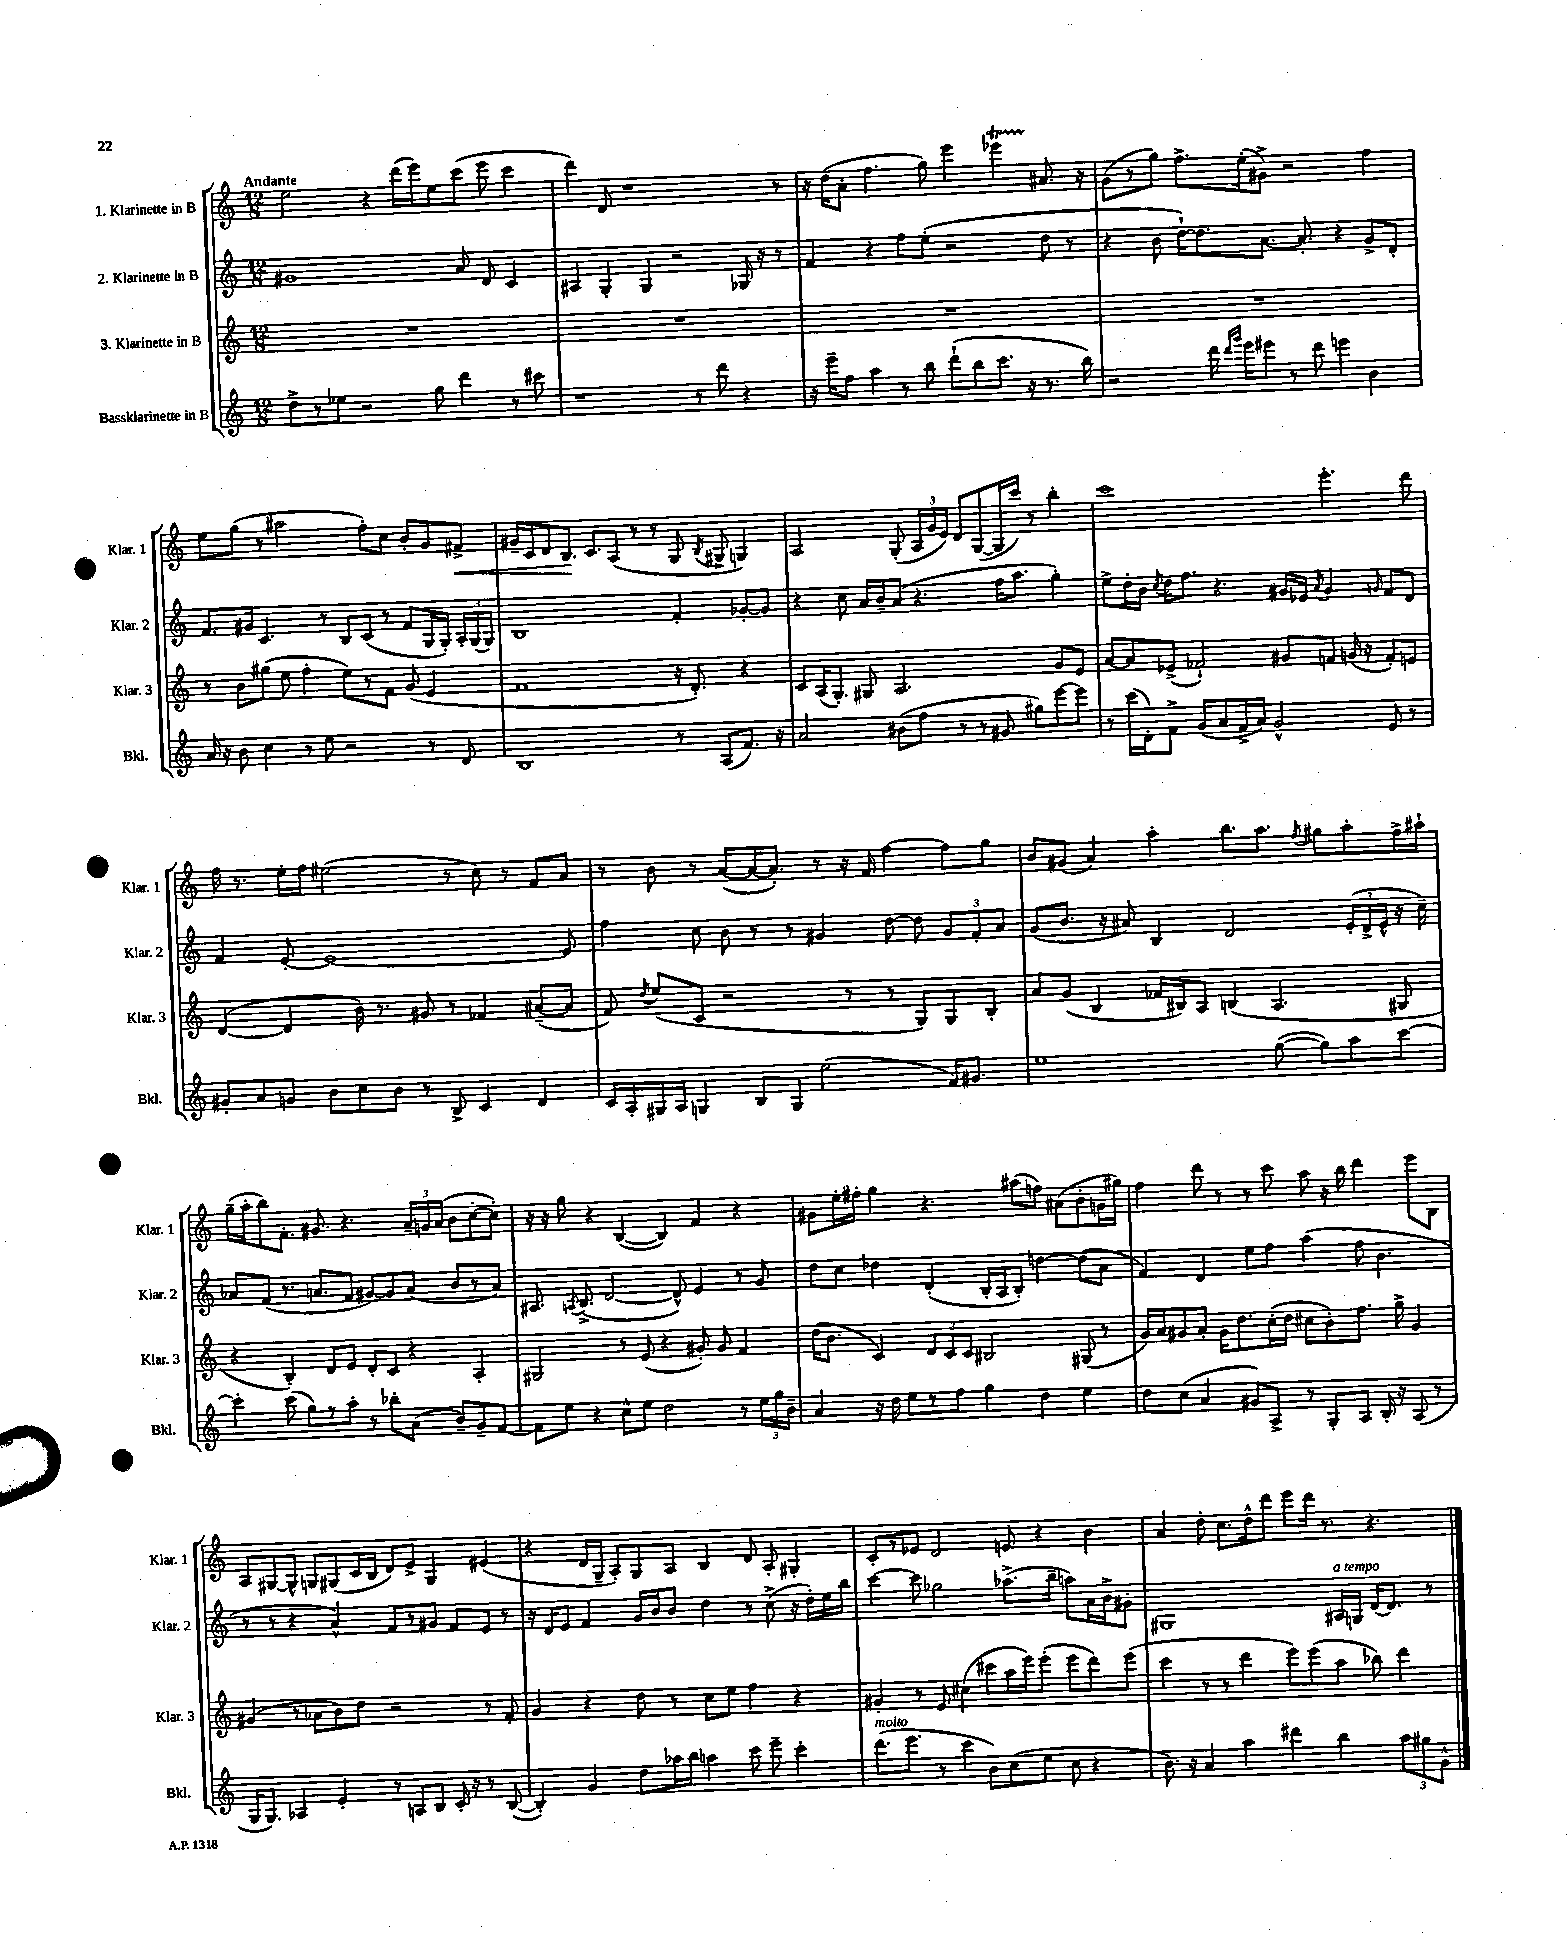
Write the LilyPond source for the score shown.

<<
\new StaffGroup <<
\new Staff = "s0" \with { instrumentName = "1. Klarinette in B" shortInstrumentName = "Klar. 1" } {
    \clef treble \key c \major \numericTimeSignature \time 12/8 \tempo "Andante"
    \autoBeamOff e''2 r4 d'''16[( e'''16) e''8 c'''8]( e'''8 c'''4 |
    d'''4) d'8 r1 r8 |
    r16 d''16[( a'8]-. f''4. g''8) e'''4 ees'''4\startTrillSpan ais'8.\stopTrillSpan r16 |
    g'8[( r8 g''8]) f''8.[-> e''16-.( gis'8]->) r2 f''4 |
    e''8[ g''8]( r8 ais''2 f''8[-.) c''8] b'8[-. g'8 fis'8]->\< |
    gis'16[-- c'16 d'8 b8.]\! c'8.[ a8]( r8 r8 g8 \acciaccatura { b8 } gis8-> g4) |
    a2 g8-.( \tuplet 3/2 { a16[ g'16 e'16]) } d'8[ g8~( g16 c'''16]) r8 b''4-. |
    c'''1 e'''4.-. d'''8 |
    f''16 r8. e''16[-. f''16] eis''2( r8 c''8) r8 f'8[ a'8] |
    r8 b'8 r8 a'8[~( a'16~ a'8.]-.) r8 r16 f'16 f''4~ f''8[ g''8] |
    b'8[ gis'8]( a'4) a''4-. b''8.[ a''8.] \acciaccatura { f''8 } gis''8[ a''8-. f''16-> ais''16]-! |
    g''16[--( a''16-. b''8) f'8.]-. gis'8. r4. \tuplet 3/2 { a'16[-- g'16 a'16]( } b'8[ c''8~-. c''8]-.) |
    r16 r16 g''8 r4 b4~( b4) f'4 r4 |
    gis'8[ e''16-. fis''16]-. g''4 r4. ais''8[( f''8]) ais'8[( b'8-. g'16 gis''16]) |
    f''4 d'''8 r8 r8 c'''8 a''8 r16 b''16 d'''4 e'''8[ b8] |
    a8[ gis8~ gis8]-^ g8[ gis8( c'16 b16] d'8[) e'8]-> gis4 eis'4( |
    r4 d'16[ g16]-- a8[-.) g8 a8] b4 d'8 a8-. gis4-. |
    c'8[-. r8 ees'8] d'2 e'8 r4 b'4 |
    a'4 d''8-. c''8.[ d''16-^ d'''8] e'''8[ d'''16] r8. r4. \bar "|." |
}
\new Staff = "s1" \with { instrumentName = "2. Klarinette in B" shortInstrumentName = "Klar. 2" } {
    \clef treble \key c \major \numericTimeSignature \time 12/8
    \autoBeamOff gis'1 a'8 d'8 c'4 |
    ais4 g4-. g4 r2 ges16 r16 r8 |
    f'4 r4 f''8[ e''8]-.( r2 d''8 r8 |
    r4 b'8 d''16[~-!) d''8. a'8.]~ a'8.-. r4 g'8[-> d'8]-. |
    f'8.[ gis'16] c'4. r8 b8[ c'8]( r8 f'8[ g16 g16]-.) \tuplet 3/2 { a16[-. g16( g16]) } |
    b1 f'4-. ges'8[~-. ges'8] |
    r4 c''8 a'16[ b'16-- a'8]( r4. f''16[ a''8.] g''4-.) |
    e''8[-> d''16-. b'16] \acciaccatura { c''8 } d''16[ f''8.] r4. gis'16[ ees'16] \acciaccatura { a'8 } gis'4 \grace { g'16 } f'8[ d'8] |
    f'4 e'8~-. e'1~ e'8 |
    f''4 c''8 b'8 r8 r8 gis'4 d''8~ d''8 \tuplet 3/2 { gis'8[ f'8-. a'8] } |
    g'8[( b'8.] r16 ais'8) b4 d'2 \tuplet 3/2 { e'16[-.( d'16-> e'16]-^ } r16 c''16--) |
    aes'8[ f'8]( r8. a'8.[ f'8] gis'8[~) gis'8 a'8]( b'8[ r8 a'8]) |
    ais8. \acciaccatura { a8 } b8.->( d'2~ d'8-^) e'4 r8 g'8 |
    d''8[ c''8] des''4 d'4-.( b16[-. a16 b8]-.) d''4~ d''8[( a'8] |
    f'4) d'4 e''8[ f''8] a''4( f''8 b'4. |
    r8 r8 r4 a'4-^) f'8[ r8 gis'8] f'8[ e'8] r8 |
    r16 d'16[ e'8] f'4 g'16[ b'16 b'8] d''4 r8 c''8->( r16 d''16[-.) e''16 b''16] |
    c'''4~ c'''8 ges''2 aes''8.[->( b''16]-- a''8[) a'16 b'16-> gis'8]-. |
    gis1 ais16[^\markup { \italic "a tempo" } g16] d'16[~ d'8.] r8 \bar "|." |
}
\new Staff = "s2" \with { instrumentName = "3. Klarinette in B" shortInstrumentName = "Klar. 3" } {
    \clef treble \key c \major \numericTimeSignature \time 12/8
    \autoBeamOff R1. |
    R1. |
    R1. |
    R1. |
    r8 b'8[ gis''8]( e''8 f''4-. e''8[) r8 f'8] g'8( e'4 |
    f'1 r16 d'8.-.) r4 |
    c'8[ a16( g8.]-.) gis8 a2. g'8[ e'8] |
    a'8[~ a'8 ees'8]->( fes'2-!) gis'8[ f'8] g'16( r16 f'8[-.) e'8] |
    d'4~( d'4 b'16) r8. gis'8 r8 fes'4 ais'8[~--( ais'8] |
    f'8) \acciaccatura { d''8 } e''8[( c'8] r2 r8 r8 g8[) g8 b8]-. |
    a'8[ g'8]( b4 fes'16[ bis16) a8] b4( a4. gis8 |
    r4 b4-.) d'8[ e'8] d'8[-. c'8] r4 a4-. |
    gis2 r8 e'8( r4 gis'8-.) gis'8 f'4 |
    d''16[( b'8.] c'4) \tuplet 3/2 { d'8[ c'8 c'8] } bis2 gis8( r8 |
    g'16[) a'16 gis'8 a'8]-. gis'16[ d''8. c''16-.( d''16] cis''8[ b'8-.) f''8.] g''16-> gis'4 |
    gis'4( r8 aes'8[ b'8) d''8] r2 r8 f'8-. |
    g'4 r4 d''8 r8 c''8[ e''8] f''4 r4 |
    gis'4-. r8 e'8 cis''4( cis'''8[ a''16 e'''16) e'''8]-.( e'''8[ d'''8) e'''8]( |
    c'''4 r8 r8 d'''4 e'''8[) e'''8( a''8] bes''8) d'''4 \bar "|." |
}
\new Staff = "s3" \with { instrumentName = "Bassklarinette in B" shortInstrumentName = "Bkl." } {
    \clef treble \key c \major \numericTimeSignature \time 12/8
    \autoBeamOff d''8[-> r8 ees''8] r2 g''8 d'''4 r8 cis'''8 |
    r1 r8 d'''8 r4 |
    r16 e'''16[-- f''8] a''4 r8 b''8 d'''8[-!( b''8 c'''8.] r16 r8. b''16) |
    r2 d'''16 \grace { d'''16[ g'''16] } e'''16[ eis'''8] r8 d'''8 e'''4 b'4 |
    a'16 r16 b'8 c''4 r8 e''8 r2 r8 d'8 |
    b1 r8 a8[( f'8.]) r16 |
    a'2 bis'8[( f''8] r8 r8 gis'8 gis''8[) e'''8~ e'''8] |
    r8 c'''16[( d'16-.) f'8]-> g'8[( a'8 f'16-> a'16]) g'2-^ e'8 r8 |
    gis'8[-. a'8 g'8] b'8[ c''8 b'8] r8 b8-> c'4 d'4 |
    c'16[ a16-. gis16 a16] g4 b8[ g8] e''2( f'16[) gis'8.] |
    e''1 g''8~( g''8[) a''8 c'''8]~ |
    c'''4-. c'''8( g''8[) r8 a''8]-. r8 bes''8[-. a'8]( b'8[--) g'8-- f'8]~ |
    f'8[ e''8] r4 c''8[-^ e''8] d''2 r8 \tuplet 3/2 { e''16[ g''16 b'16]-- } |
    a'4 r16 d''16 e''8[ r8 f''8] g''4 d''4 e''4 |
    d''8[ c''8]( a'4 gis'8[) a8]-> r8 g8[-. a8] b16-. r16 a8( r8 |
    g16[ g8.]) aes4 e'4-. r8 a8[ b8] c'16-. r16 r8 b8~( |
    b4-.) g'4 d''8[ aes''16 b''16] a''4 c'''8 e'''8-- c'''4-. |
    d'''8.[^\markup { \italic "molto" }( e'''8.] r8 c'''4 b'8[) c''8( e''8] c''8 r4 |
    b'8.) r16 a'4 a''4 dis'''4 b''4 \tuplet 3/2 { a''8[ gis''8 g'8]-^ } \bar "|." |
}
>>
>>
\layout { \context { \Score \remove "Bar_number_engraver" } }
